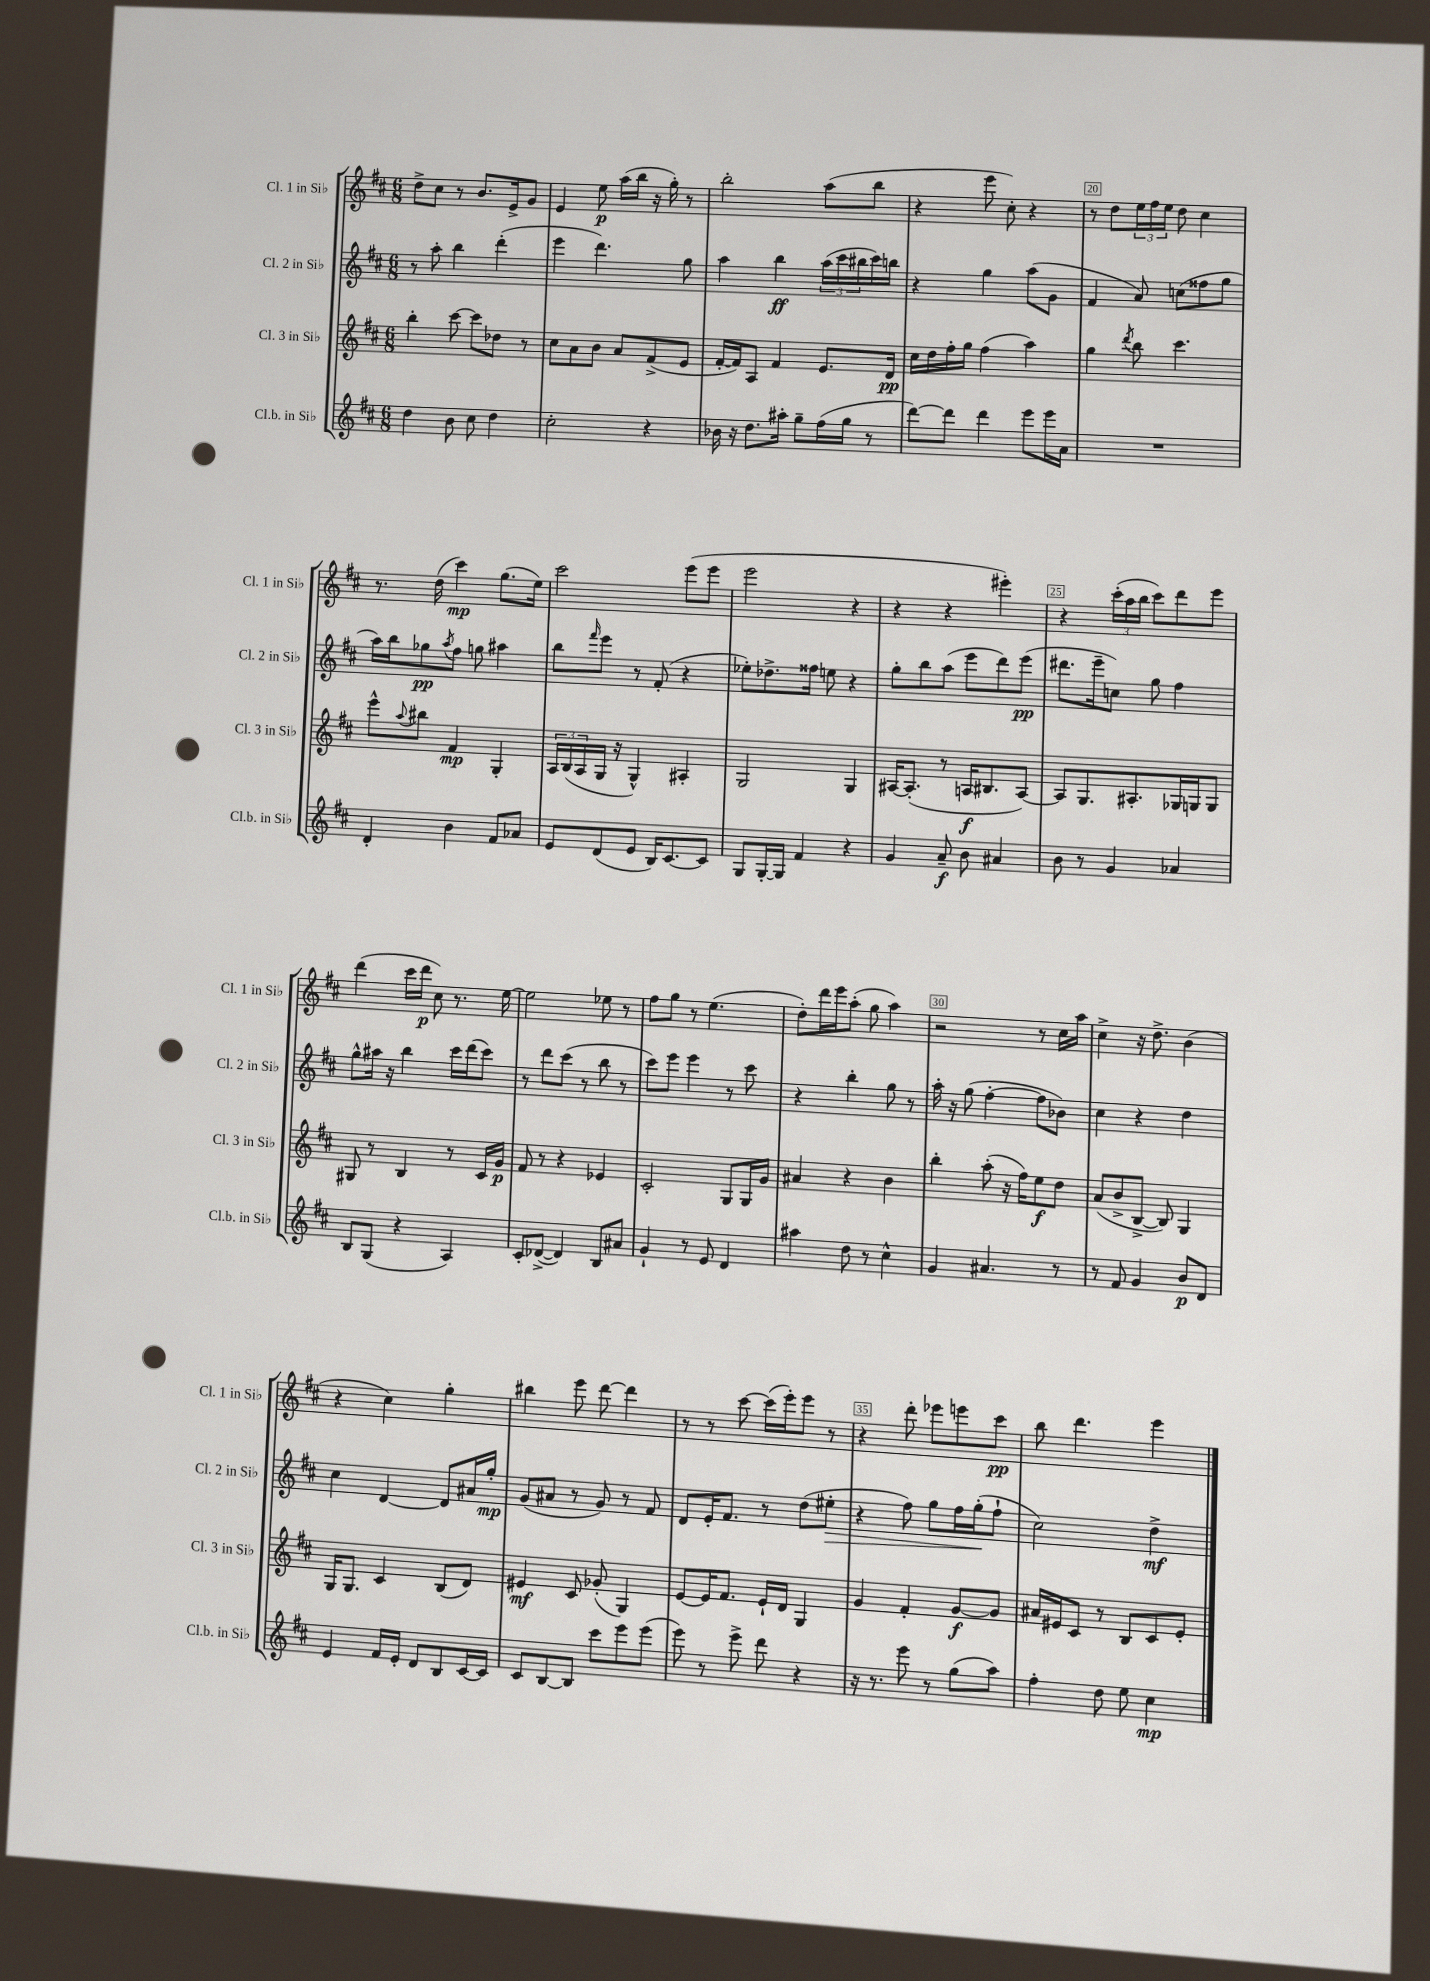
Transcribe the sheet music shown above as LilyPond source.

<<
\new StaffGroup <<
\new Staff = "s0" \with { instrumentName = "Cl. 1 in Sib" shortInstrumentName = "Cl. 1 in Sib" } {
    \clef treble \key d \major \numericTimeSignature \time 6/8
    d''8-> cis''8 r8 b'8. e'16-> g'8 |
    e'4 e''8\p a''16( b''16 r16 g''16-.) r8 |
    b''2-. a''8( b''8 |
    r4 e'''8 cis''8-.) r4 |
    r8 d''8 \tuplet 3/2 { e''16 fis''16 e''16 } d''8 cis''4 |
    r8. d''16( cis'''4\mp) g''8.( e''16) |
    cis'''2 e'''8( e'''8 |
    e'''2 r4 |
    r4 r4 eis'''4-.) |
    r4 \tuplet 3/2 { cis'''16-.( a''16 b''16 } cis'''8) d'''8 e'''8 |
    d'''4( cis'''16 d'''16\p cis''8) r8. e''16~ |
    e''2 ees''8 r8 |
    fis''8 g''8 r8 e''4.( |
    d''8-.) d'''16 e'''16 a''8-.( g''8 a''4) |
    r2 r8 cis''16 a''16 |
    cis''4-> r16 d''8.-> b'4( |
    r4 cis''4) g''4-. |
    bis''4 e'''8 d'''8~ d'''4 |
    r8 r8 cis'''8~ cis'''16( e'''16-.) e'''8 r8 |
    r4 d'''8-. ees'''8 e'''8 cis'''8\pp |
    b''8 d'''4. e'''4 \bar "|." |
}
\new Staff = "s1" \with { instrumentName = "Cl. 2 in Sib" shortInstrumentName = "Cl. 2 in Sib" } {
    \clef treble \key d \major \numericTimeSignature \time 6/8
    r8 a''8-. b''4 d'''4-.( |
    e'''4 d'''4.) g''8 |
    a''4 b''4\ff \tuplet 3/2 { a''16( cis'''16 bis''16 } cis'''16) b''16 |
    r4 g''4 a''8( g'8 |
    fis'4 a'8) c''8( fisis''8 g''8 |
    a''16) b''16 ges''8\pp \acciaccatura { a''8 } fis''8 g''8 ais''4 |
    b''8 \grace { fis'''16 } e'''8 r8 fis'8-.( r4 |
    ees''8-.) des''8.-> fisis''16 e''8 r4 |
    g''8-. b''8 a''8( e'''8 d'''8) e'''8\pp( |
    dis'''8. e'''16-- c''8) g''8 fis''4 |
    g''8-^ ais''16 r16 b''4 cis'''16 d'''16( cis'''8) |
    r8 d'''8 cis'''8( r8 b''8 r8 |
    cis'''8) e'''8 e'''4 r8 cis'''8 |
    r4 b''4-. g''8 r8 |
    a''16-. r16 g''8( fis''4~-. fis''8 bes'8) |
    cis''4 r4 d''4 |
    cis''4 d'4~ d'8 ais'16 g''16-.\mp |
    g'8( ais'8 r8 g'8) r8 fis'8 |
    d'8 e'16-. fis'8. r8 d''8( eis''8-.\> |
    r4 fis''8) g''8 fis''16 g''16-.\!( fis''8-! |
    cis''2) d''4->\mf \bar "|." |
}
\new Staff = "s2" \with { instrumentName = "Cl. 3 in Sib" shortInstrumentName = "Cl. 3 in Sib" } {
    \clef treble \key d \major \numericTimeSignature \time 6/8
    b''4-. cis'''8~ cis'''8 des''8 r8 |
    cis''8 a'8 b'8 a'8 fis'8->( e'8 |
    fis'16~-. fis'16) a8 fis'4 e'8. d'16\pp |
    cis''16 d''16 fis''16-. g''16 fis''4( a''4) |
    g''4 \acciaccatura { d'''8 } b''8 cis'''4. |
    e'''8-^ \appoggiatura { a''8 } bis''8 fis'4\mp g4-. |
    \tuplet 3/2 { a16 b16( a16 } g16 r16 g4-^) ais4-. |
    g2 g4 |
    ais16~ ais8.-.( r8 a16\f bis8. a8~) |
    a8 g8. ais8.-. ges16 g16 g8 |
    gis8 r8 b4 r8 cis'16 g'16\p |
    fis'8 r8 r4 ees'4 |
    cis'2-. g8 g16 g'16 |
    ais'4 r4 b'4 |
    b''4-. a''8-.( r16 fis''16) e''8\f d''8 |
    a'8( b'8-> b8~-> b8) g4 |
    g16 g8. cis'4 b8( d'8) |
    eis'4\mf cis'8 ges'8-.( g4) |
    e'8~ e'16 fis'8. e'16-! d'16 g4 |
    g'4 fis'4-. g'8~\f g'8 |
    ais'16 eis'16 cis'8 r8 b8 cis'8 eis'8-. \bar "|." |
}
\new Staff = "s3" \with { instrumentName = "Cl.b. in Sib" shortInstrumentName = "Cl.b. in Sib" } {
    \clef treble \key d \major \numericTimeSignature \time 6/8
    d''4 b'8 cis''8 d''4 |
    cis''2-. r4 |
    bes'16 r16 d''8. ais''16-. g''8-- fis''16( g''16 r8 |
    d'''8~) d'''8 d'''4 e'''8 e'''16 a'16 |
    R2. |
    d'4-. b'4 fis'8 aes'8 |
    e'8 d'8( e'8 b16) cis'8.~ cis'8 |
    g8 g16~-. g16 fis'4 r4 |
    g'4 a'8--\f b'8 ais'4 |
    b'8 r8 g'4 aes'4 |
    b8 g8( r4 a4) |
    cis'8-. des'8~->( des'4) b8 ais'8 |
    g'4-! r8 e'8 d'4 |
    ais''4 d''8 r8 cis''4-^ |
    g'4 ais'4. r8 |
    r8 fis'8 g'4 b'8\p d'8 |
    e'4 fis'16 e'16-. d'8 b8 cis'16~ cis'16 |
    cis'8 b8~ b8 cis'''8 e'''8 e'''8( |
    e'''8) r8 e'''8-> d'''8 r4 |
    r16 r8. e'''8 r8 g''8( a''8) |
    fis''4-. d''8 e''8 cis''4\mp \bar "|." |
}
>>
>>
\layout { \context { \Score currentBarNumber = #16 \override BarNumber.break-visibility = ##(#f #t #t) barNumberVisibility = #(every-nth-bar-number-visible 5) \override BarNumber.stencil = #(make-stencil-boxer 0.1 0.3 ly:text-interface::print) } }
